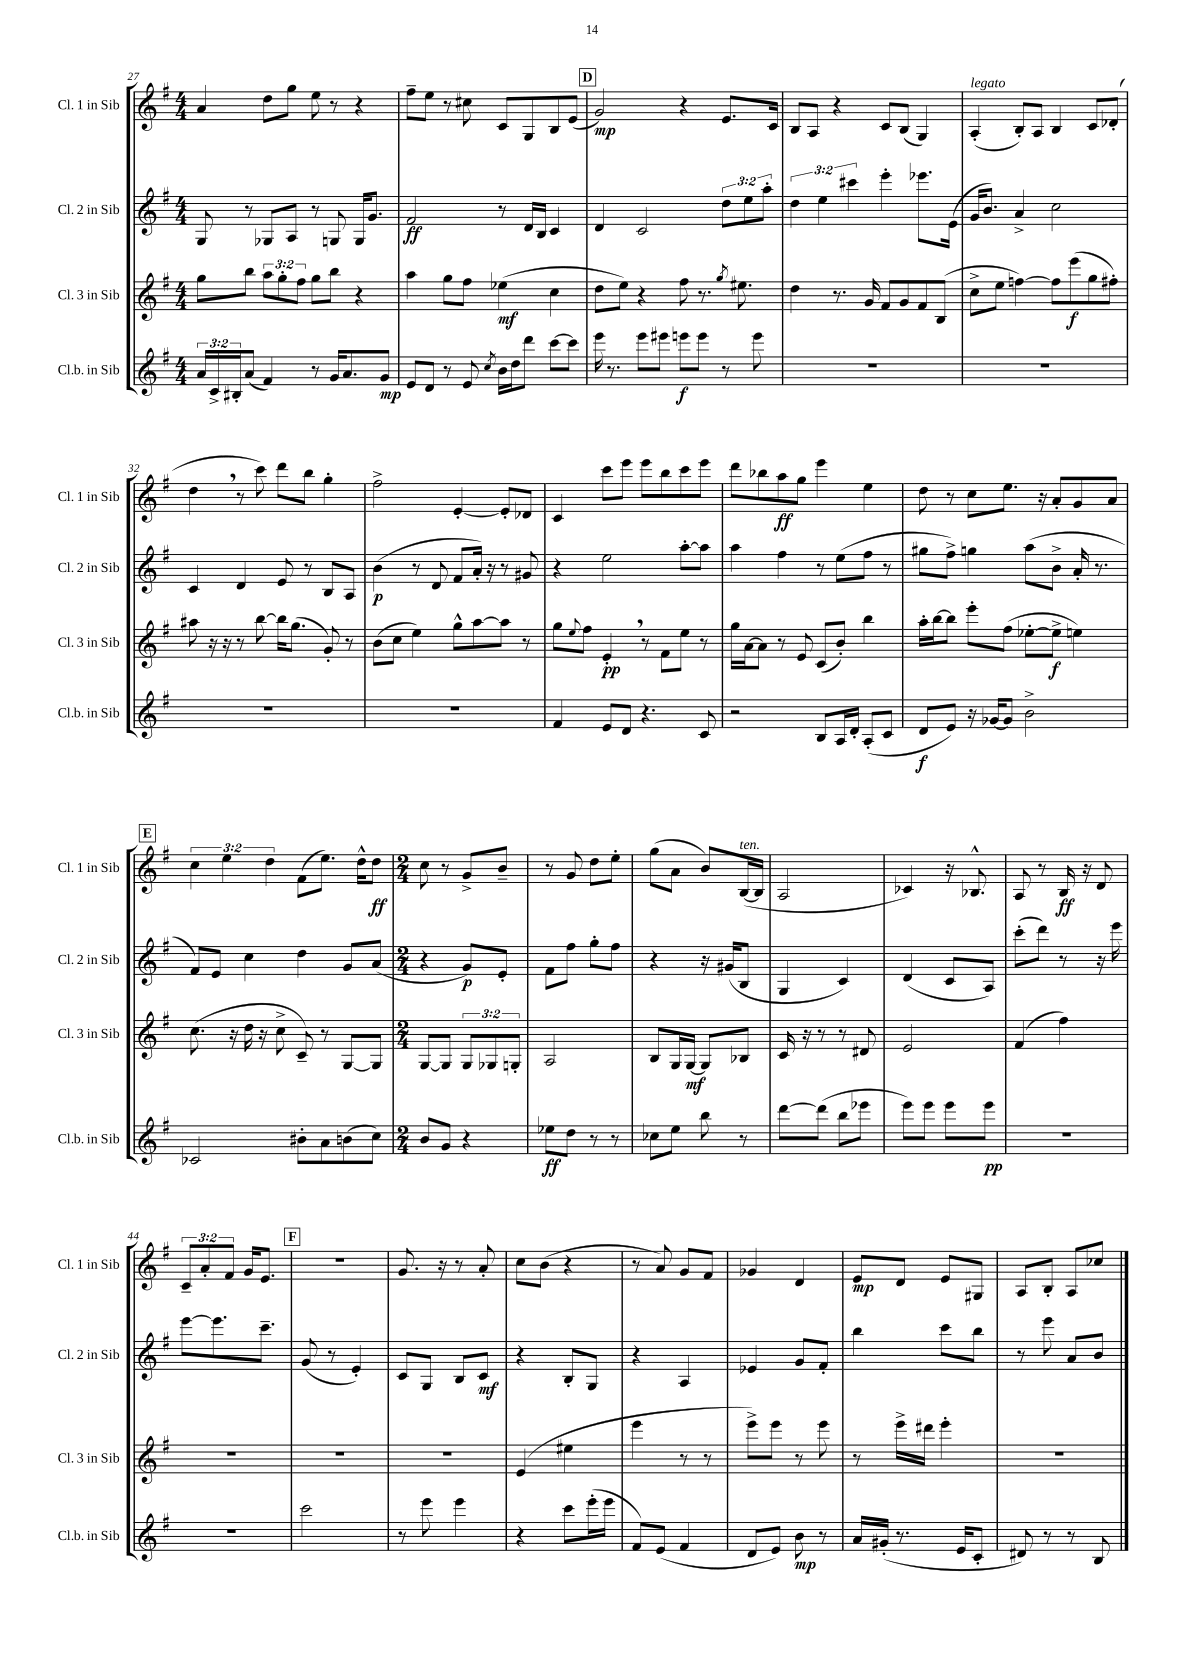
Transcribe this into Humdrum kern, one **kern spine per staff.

**kern	**kern	**kern	**kern
*staff4	*staff3	*staff2	*staff1
*clefG2	*clefG2	*clefG2	*clefG2
*k[f#]	*k[f#]	*k[f#]	*k[f#]
*M4/4	*M4/4	*M4/4	*M4/4
24a	8gg	8G	4a
24c^	.	.	.
24B#'	.	.	.
(8a	8bb	8r	.
4f#)	12aa	8G-	8dd
.	12gg'	.	.
.	.	8A	8gg
.	12ff#	.	.
8r	8gg	8r	8ee
16g	8bb	8G	8r
8.a	.	.	.
.	4r	16G	4r
.	.	8.g	.
8g	.	.	.
=	=	=	=
8e	4aa	2f#	8ff#~
8d	.	.	8ee
8r	8gg	.	8r
8e	8ff#	.	8cc#
8qcc	.	.	.
16b	(4ee-	8r	8c
16dd	.	.	.
8ddd	.	16d	8G
.	.	16B	.
[8ccc	4cc	4c	8B
8ccc]	.	.	(8e
=	=	=	=
16eee	8dd	4d	2g)
8.r	.	.	.
.	8ee)	.	.
8eee	4r	2c	.
8eee#	.	.	.
8eee	8ff#	.	4r
8eee	8.r	.	.
8r	.	12dd	8.e
.	8qgg	.	.
.	8.ee#	.	.
.	.	12ee	.
8eee	.	.	.
.	.	12aa'	.
.	.	.	16c
=	=	=	=
1r	4dd	6dd	8B
.	.	.	8A
.	.	6ee	.
.	8.r	.	4r
.	.	6ccc#	.
.	16g	.	.
.	8f#	4eee'	8c
.	8g	.	(8B
.	8f#	8.eee-	4G)
.	(8B	.	.
.	.	(16e	.
=	=	=	=
1r	8cc^	16g	(4A'
.	.	8.b)	.
.	8ee	.	.
.	[4ff)	4a^	8B')
.	.	.	8A
.	8ff]	2cc	4B
.	(8eee	.	.
.	8gg	.	8c
.	8ff#')	.	(8d-'
=	=	=	=
1r	8aa#	4c	4dd
.	16r	.	.
.	16r	.	.
.	8r	4d	8r
.	[8bb	.	8ccc)
.	16bb]	8e	8ddd
.	(8.gg	.	.
.	.	8r	8bb
.	8g')	8B	4gg'
.	8r	8A	.
=	=	=	=
1r	(8b	(4b	2ff#^
.	8cc	.	.
.	4ee)	8r	.
.	.	8d	.
.	8gg^^	8f#	[4e'
.	[8aa	16a')	.
.	.	16r	.
.	8aa]	8r	8e']
.	8r	8g#	8d-
=	=	=	=
4f#	8gg	4r	4c
.	8qqee	.	.
.	8ff#	.	.
8e	4e'	2ee	8ccc
8d	.	.	8eee
4.r	8r	.	8eee
.	8f#	.	8bb
.	8ee	[8aa'	8ccc
8c	8r	8aa]	8eee
=	=	=	=
2r	16gg	4aa	8ddd
.	[16a	.	.
.	8a]	.	8bb-
.	8r	4ff#	8aa
.	8e	.	8gg
8B	(8c	8r	4eee
16A	8b')	(8ee	.
16d'	.	.	.
(8A'	4bb	8ff#	4ee
8c	.	8r	.
=	=	=	=
8d	16aa'	8gg#	8dd
.	[16bb	.	.
8e)	8bb]	8ff#^)	8r
16r	8eee'	4gg	8cc
[16g-	.	.	.
8g-]	(8ff#	.	8.ee
2b^	[8ee-'	(8aa	.
.	.	.	16r
.	8ee-^]	8b^	8a'
.	4ee)	16a'	8g
.	.	8.r	.
.	.	.	8a
=	=	=	=
2c-	(8.cc	8f#)	6cc
.	.	8e	.
.	.	.	6ee
.	16r	.	.
.	16dd	4cc	.
.	16r	.	.
.	.	.	6dd
.	8cc^	.	.
8b#'	8c~)	4dd	(8f#
8a	8r	.	8.ee)
(8b	[8G	8g	.
.	.	.	16dd^^
8cc)	8G]	(8a	8dd
=	=	=	=
*M2/4	*M2/4	*M2/4	*M2/4
8b	[8G	4r	8cc
8g	8G]	.	8r
4r	12G	8g)	8g^
.	12G-	.	.
.	.	8e'	8b~
.	12G'	.	.
=	=	=	=
8ee-	2A	8f#	8r
8dd	.	8ff#	8g
8r	.	8gg'	8dd
8r	.	8ff#	8ee'
=	=	=	=
8cc-	8B	4r	(8gg
8ee	16G	.	8a
.	[16G	.	.
8bb	8G]	16r	8b)
.	.	(16g#	.
8r	8B-	8B	([16B
.	.	.	16B]
=	=	=	=
[8ddd	16c	4G	2A
.	16r	.	.
(8ddd]	8r	.	.
8bb	8r	4c)	.
8eee-	8d#	.	.
=	=	=	=
8eee)	2e	(4d	4c-)
8eee	.	.	.
8eee	.	8c	16r
.	.	.	8.B-^^
8eee	.	8A)	.
=	=	=	=
2r	(4f#	(8ccc'	8A
.	.	8ddd)	8r
.	4ff#)	8r	16B
.	.	.	16r
.	.	16r	8d
.	.	16eee	.
=	=	=	=
2r	2r	[8eee	12c~
.	.	.	12a'
.	.	8.eee]	.
.	.	.	12f#
.	.	.	16g
.	.	8.ccc~	8.e
=	=	=	=
2ccc	2r	(8g	2r
.	.	8r	.
.	.	4e')	.
=	=	=	=
8r	2r	8c	8.g
8eee	.	8G	.
.	.	.	16r
4eee	.	8B	8r
.	.	8c	8a'
=	=	=	=
4r	(4e	4r	8cc
.	.	.	(8b
8ccc	4ee#	8B'	4r
(16eee'	.	8G	.
16eee	.	.	.
=	=	=	=
8f#)	4eee	4r	8r
(8e	.	.	8a)
4f#	8r	4A	8g
.	8r	.	8f#
=	=	=	=
8d	8eee^)	4e-	4g-
8e)	8eee	.	.
8b	8r	8g	4d
8r	8eee	8f#'	.
=	=	=	=
16a	8r	4bb	8e
(16g#'	.	.	.
8.r	16eee^	.	8d
.	16ddd#	.	.
.	4eee'	8ccc	8e
16e	.	.	.
8c'	.	8bb	8G#
=	=	=	=
8d#)	2r	8r	8A
8r	.	8eee	8B'
8r	.	8a	8A
8B	.	8b	8cc-
==	==	==	==
*-	*-	*-	*-
